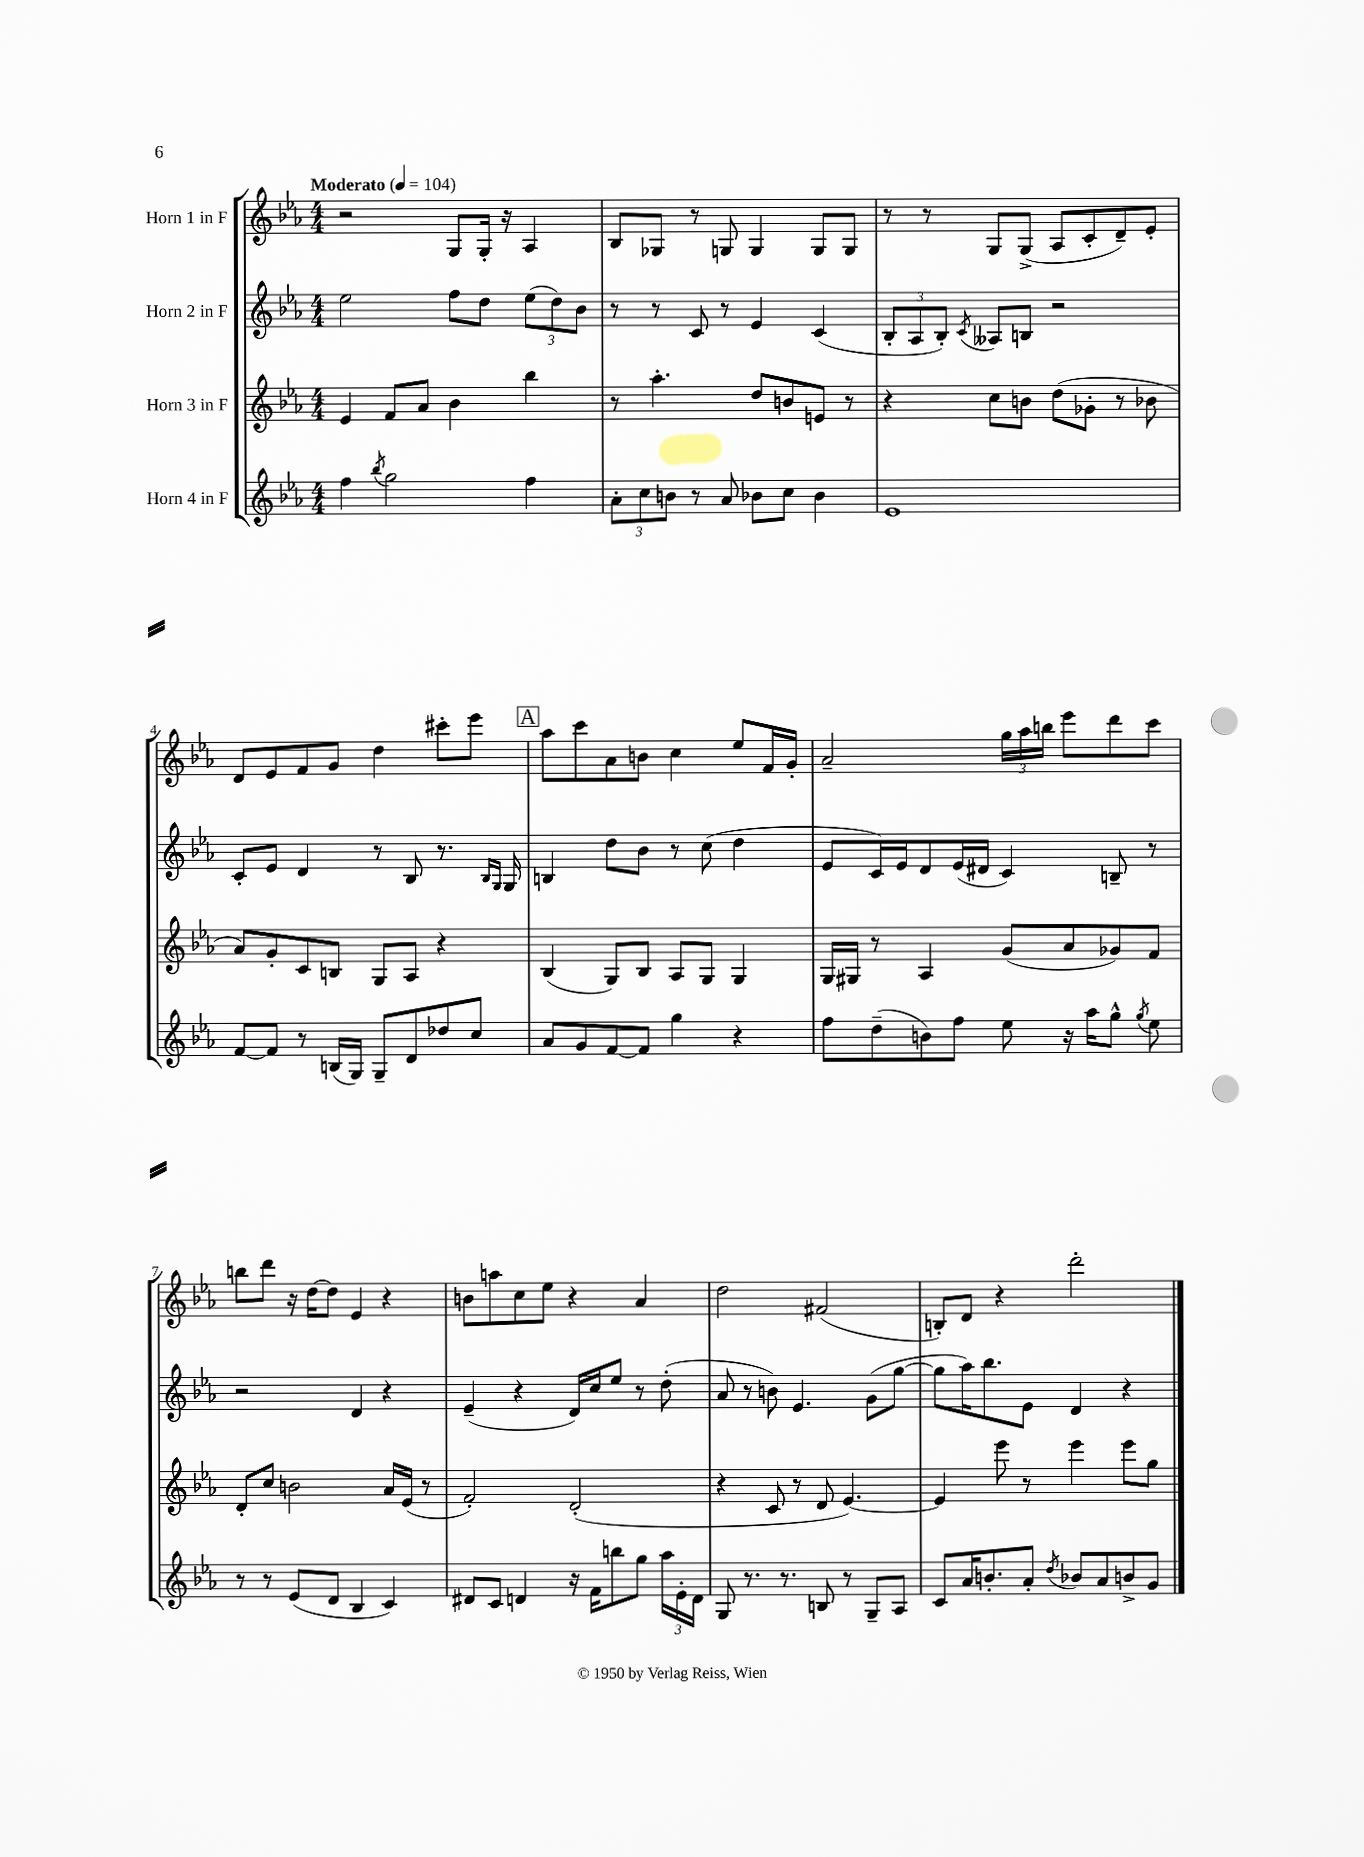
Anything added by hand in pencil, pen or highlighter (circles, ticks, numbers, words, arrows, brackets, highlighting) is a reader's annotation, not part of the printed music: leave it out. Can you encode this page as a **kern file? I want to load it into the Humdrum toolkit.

**kern	**kern	**kern	**kern
*part4	*part3	*part2	*part1
*staff4	*staff3	*staff2	*staff1
*I"Horn 4 in F	*I"Horn 3 in F	*I"Horn 2 in F	*I"Horn 1 in F
*clefG2	*clefG2	*clefG2	*clefG2
*k[b-e-a-]	*k[b-e-a-]	*k[b-e-a-]	*k[b-e-a-]
*M4/4	*M4/4	*M4/4	*M4/4
*MM104	*MM104	*MM104	*MM104
=1	=1	=1	=1
!	!	!	!LO:TX:a:B:t=Moderato
4ff\	4e-/	2ee-\	2r
8qbb-/	.	.	.
2gg\	8f/L	.	.
.	8a-/J	.	.
.	4b-\	8ff\L	8G/L
.	.	8dd\J	16G'/Jk
.	.	.	16r
4ff\	4bb-\	(12ee-\L	4A-/
.	.	12dd\)	.
.	.	12b-\J	.
=2	=2	=2	=2
12a-'\L	8r	8r	8B-/L
12cc\	.	.	.
.	4.aa-'\	8r	8G-X/J
12bn\J	.	.	.
8r	.	8c/	8r
8a-/	.	8r	8Gn/
8b-X\L	8dd/L	4e-/	4G/
8cc\J	8bn/	.	.
4b-\	8en/J	(4c/	8G/L
.	8r	.	8G/J
=3	=3	=3	=3
1e-	4r	12B-'/L	8r
.	.	12A-/	.
.	.	.	8r
.	.	12B-'/J)	.
.	.	8qc/	.
.	8cc\L	8A--X/L	8G/L
.	8bn\J	8Bn/J	(8G^/J
.	(8dd\L	2r	8A-/L
.	8g-X'\J	.	8c'/
.	8r	.	8d~/)
.	8b-X\	.	8e-'/J
!!LO:LB:g=z
=4	=4	=4	=4
[8f/L	8a-/L)	8c'/L	8d/L
8f/J]	8g'/	8e-/J	8e-/
8r	8c/	4d/	8f/
(16Bn/LL	8Bn/J	.	8g/J
16G/JJ)	.	.	.
8G~/L	8G/L	8r	4dd\
8d/	8A-/J	8B-/	.
8dd-X/	4r	8.r	8ccc#X'\L
8cc/J	.	.	8eee-\J
.	.	16qqB-/LL	.
.	.	16qqG/JJ	.
.	.	16G/	.
!!LO:REH:place=s1:t=A
=5	=5	=5	=5
8a-/L	(4B-/	4Bn/	8aa-\L
8g/	.	.	8ccc\
[8f/	8G/L)	8dd\L	8a-\
8f/J]	8B-/J	8b-\J	8bn\J
4gg\	8A-/L	8r	4cc\
.	8G/J	(8cc\	.
4r	4G/	4dd\	8ee-/L
.	.	.	16f/L
.	.	.	16g'/JJ
=6	=6	=6	=6
8ff\L	16G/LL	8e-/L	2a-~/
.	16G#X/JJ	.	.
(8dd~\	8r	16c/L)	.
.	.	16e-/J	.
8bn\)	4A-/	8d/	.
8ff\J	.	(16e-/L	.
.	.	16d#X/JJ	.
8ee-\	(8g/L	4c/)	24gg\LL
.	.	.	24aa-\
.	.	.	24bbn\JJ
16r	8a-/	.	8eee-\L
16aa-\KL	.	.	.
8gg^^\J	8g-X/)	8Bn~/	8ddd\
8qgg/	.	.	.
8ee-\	8f/J	8r	8ccc\J
!!LO:LB:g=z
=7	=7	=7	=7
8r	8d'/L	2r	8bbn\L
8r	8cc/J	.	8ddd\J
(8e-/L	2bn\	.	16r
.	.	.	[16dd\KL
8d/J	.	.	8dd\J]
4B-/	.	4d/	4e-/
4c/)	16a-/LL	4r	4r
.	(16e-/JJ	.	.
.	8r	.	.
=8	=8	=8	=8
8d#X/L	2f'/)	(4e-~/	8bn\L
8c/J	.	.	8aan\
4dn/	.	4r	8cc\
.	.	.	8ee-\J
16r	(2d'/	16d/LL)	4r
16f\KL	.	16cc/J	.
8bbn\	.	8ee-/J	.
8gg\J	.	8r	4a-/
24aa-\LL	.	(8dd'\	.
24e-'\	.	.	.
24d\JJ	.	.	.
=9	=9	=9	=9
8G/	4r	8a-/	2dd\
8.r	.	8r	.
.	8c/	8bn\)	.
8.r	.	.	.
.	8r	4.e-/	.
8Bn/	8d/	.	(2f#X/
8r	[4.e-/)	.	.
8G~/L	.	(8g\L	.
8A-/J	.	[8gg\J	.
=10	=10	=10	=10
8c/L	4e-/]	8gg\L]	8Bn'/L)
16a-/K	.	16aa-\K)	8d/J
8.bn'/	.	8.bb-\	.
.	8eee-\	.	4r
8a-'/J	8r	8e-\J	.
8qdd/	.	.	.
8b-X/L	4eee-\	4d/	2ddd'\
8a-/	.	.	.
8bn^/	8eee-\L	4r	.
8g/J	8gg\J	.	.
==	==	==	==
*-	*-	*-	*-
